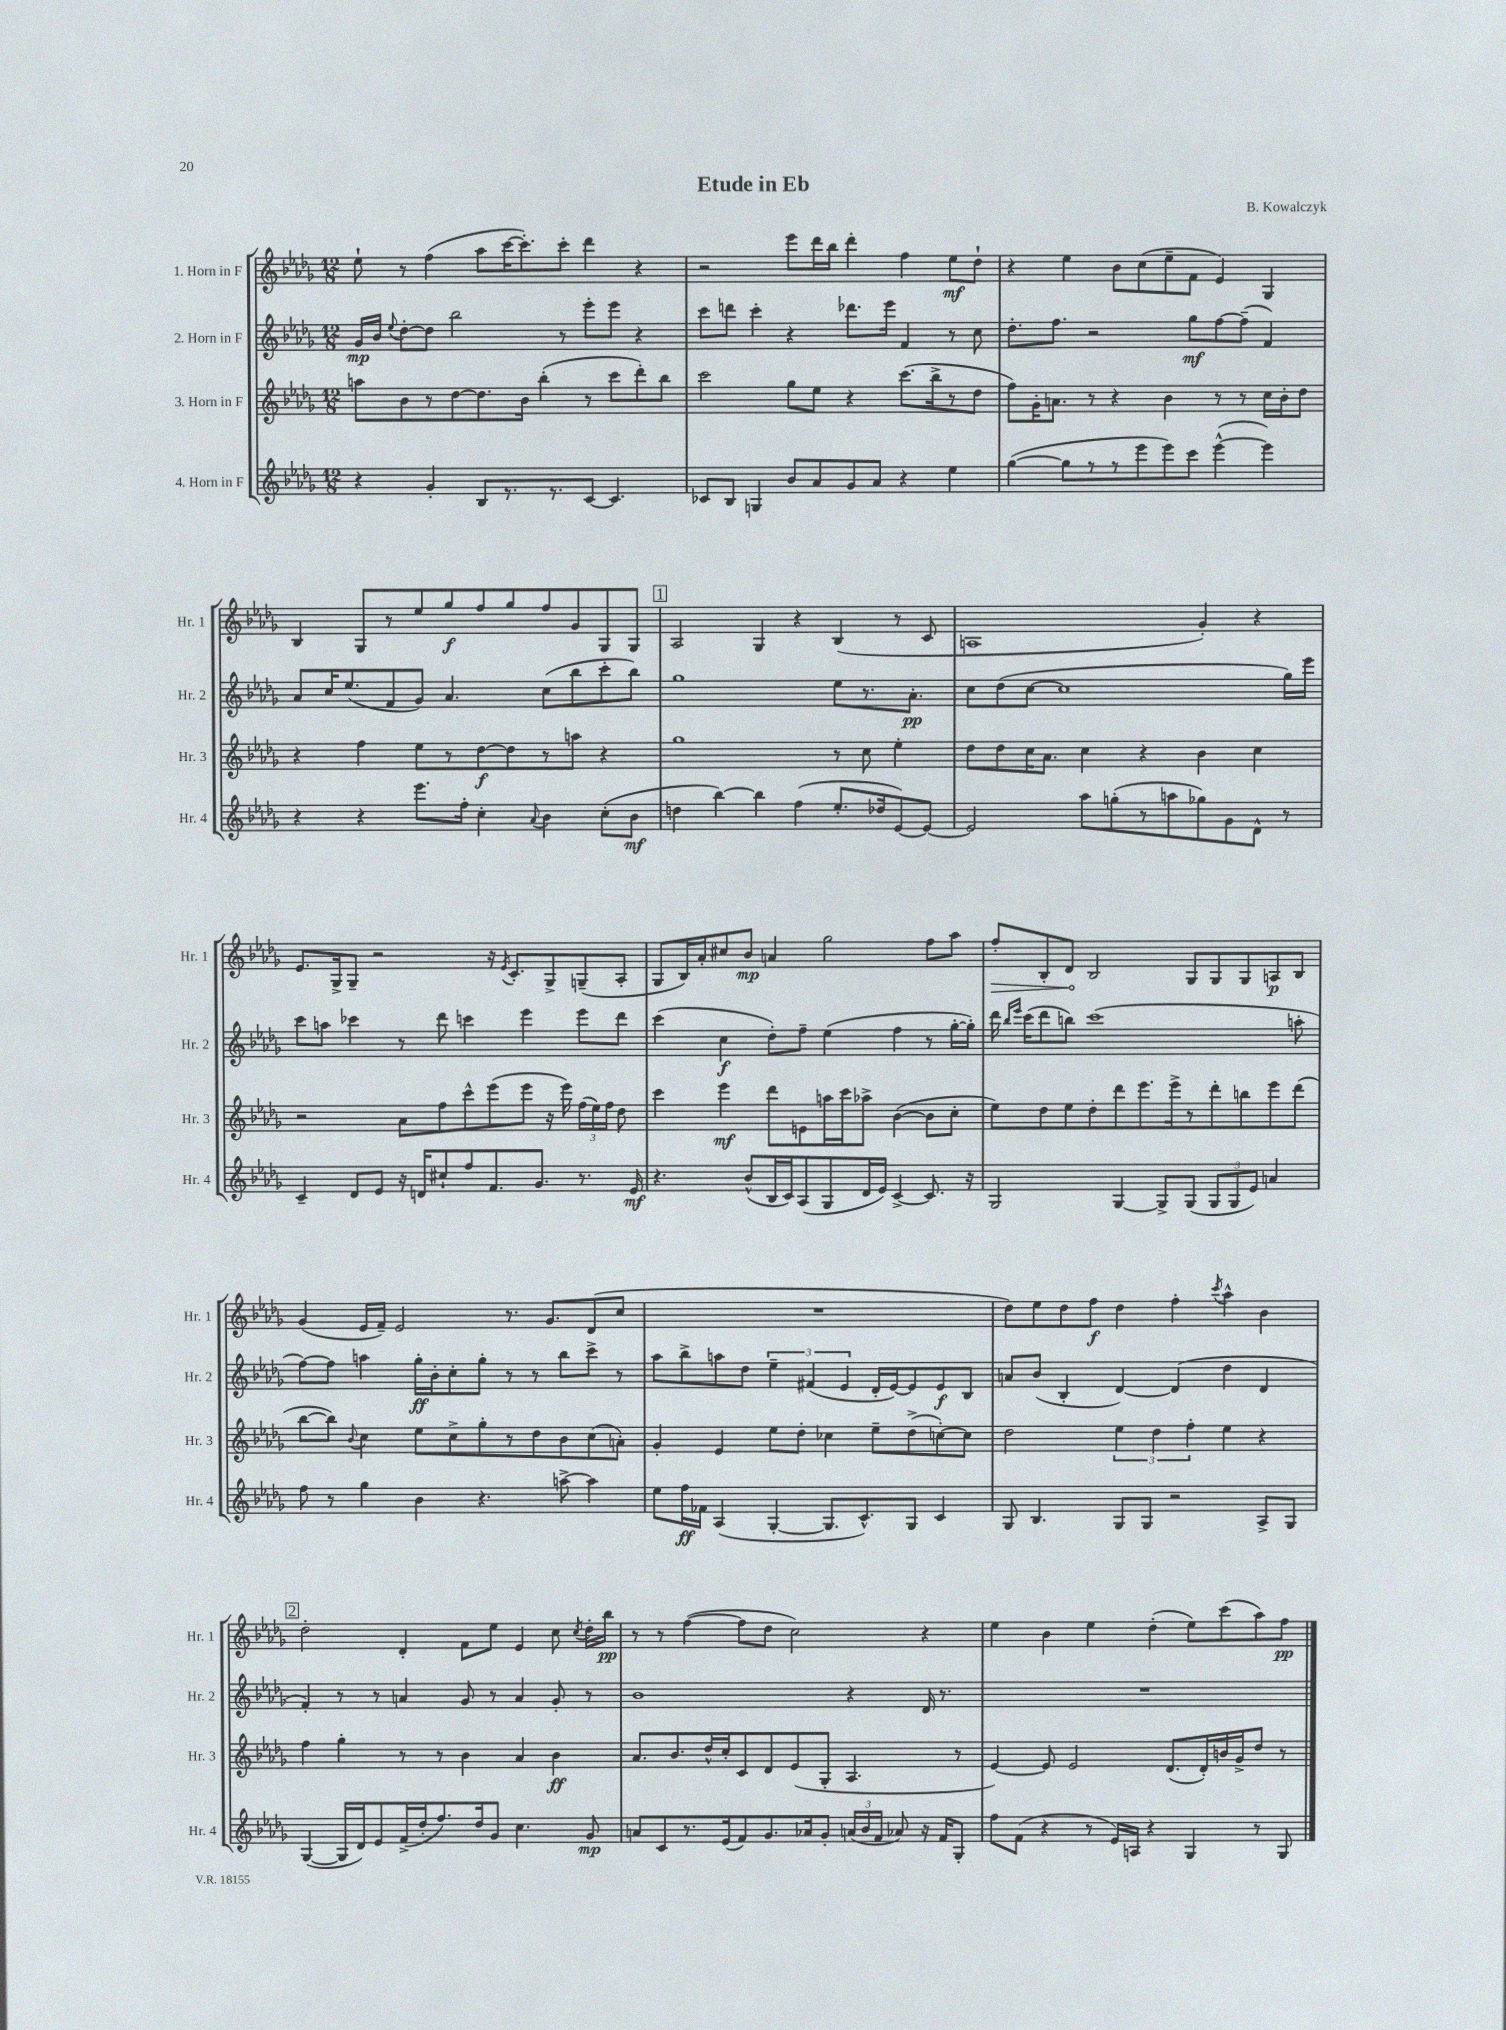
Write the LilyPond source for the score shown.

\header { title = "Etude in Eb" composer = "B. Kowalczyk" }
<<
\new StaffGroup <<
\new Staff = "s0" \with { instrumentName = "1. Horn in F" shortInstrumentName = "Hr. 1" } {
    \clef treble \key des \major \numericTimeSignature \time 12/8
    \autoBeamOff ees''8-! r8 f''4( aes''8[ c'''16~ c'''8.-.) c'''8]-. des'''4 r4 |
    r2 ees'''8[ des'''16 bes''16] des'''4-. f''4 ees''8[\mf des''8]-! |
    r4 ees''4 bes'8[ c''8( ees''8-- f'8] ees'4) ges4 |
    bes4 ges8[ r8 ees''8 ges''8\f f''8 ges''8 f''8 ges'8 ges8 ges8] |
    \mark \markup { \box "1" } aes2 ges4 r4 bes4( r8 c'8 |
    a1 ges'4-.) r4 |
    ees'8.[ ges16-> ges8]-- r2 r16 \acciaccatura { ees'8 } c'8.[-. ges8-> g8--( aes8]-. |
    ges8[ bes16) aes'16-. cis''8 bes'8]\mp a'4 ges''2 f''8[ aes''8] |
    \once \override Hairpin.circled-tip = ##t f''8[-.\> bes8-. des'8]\! bes2 ges8[ ges8 ges8 a8\p bes8] |
    ges'4( ees'16[ f'16]--) ees'2 r8. ges'8.[ des'8( c''8] |
    R1. |
    des''8[) ees''8 des''8 f''8]\f des''4 f''4-. \acciaccatura { c'''8 } aes''4-^ bes'4 |
    \mark \markup { \box "2" } des''2-. des'4-. f'8[ ees''8] ees'4 c''8 \acciaccatura { c''8 } des''16[-. bes''16]\pp |
    r8 r8 f''4~( f''8[ des''8] c''2) r4 |
    ees''4 bes'4 ees''4 des''4-.( ees''8[) c'''8( aes''8) f''8]\pp \bar "|." |
}
\new Staff = "s1" \with { instrumentName = "2. Horn in F" shortInstrumentName = "Hr. 2" } {
    \clef treble \key des \major \numericTimeSignature \time 12/8
    \autoBeamOff ges'16[\mp bes'16] \appoggiatura { ees''8 } des''8[~-. des''8] bes''2 r8 ees'''8[-. ees'''8] r4 |
    c'''8[ d'''8] c'''4-. r4 des'''8.[ ees'''16] f'4 r8 c''8 |
    des''8.[-. f''8.] r2 ges''8[\mf f''8~ f''8]--( f'4) |
    aes'8[ c''16 ees''8.( f'8 ges'8]) aes'4. c''8[( bes''8 c'''8-. bes''8]) |
    \mark \markup { \box "1" } ges''1 ees''8[ r8. aes'8.]-.\pp |
    c''8[ des''8( c''8]~ c''1 ges''16[) ees'''16] |
    c'''8[ a''8] ces'''4 r8 des'''8 c'''4 ees'''4 ees'''8[ des'''8] |
    c'''4( c''4\f des''8[-.) f''8]-- ees''4( f''4 r8 ges''16[~-. ges''16]-.) |
    des'''16 \grace { bes''16[ ees'''16] } c'''16[( des'''8 b''8]) c'''1( a''8-. |
    f''8[~) f''8] a''4 ges''16[-.\ff bes'16-. c''8-. ges''8]-. r8 r8 bes''8[ c'''8]-> r8 |
    aes''8[ bes''8-> a''8 des''8] \tuplet 3/2 { ees''4-- fis'4( ees'4 } des'16[-. ees'16~) ees'8 ees'8\f bes8] |
    a'8[ bes'8]( bes4-. des'4~) des'4( des''4 des'4 |
    \mark \markup { \box "2" } f'4-.) r8 r8 a'4 ges'8 r8 a'4 ges'8-. r8 |
    bes'1 r4 des'16 r8. |
    R1. \bar "|." |
}
\new Staff = "s2" \with { instrumentName = "3. Horn in F" shortInstrumentName = "Hr. 3" } {
    \clef treble \key des \major \numericTimeSignature \time 12/8
    \autoBeamOff a''8[ bes'8 r8 des''8~ des''8. bes'16] bes''4-.( r8 c'''8[ des'''8-.) bes''8] |
    c'''2 ges''8[ ees''8] r4 c'''8.[( bes''16-> r8 des''8] |
    f''8[) ges'16-. a'8.] r8 r4 bes'4 r8 r8 c''16[ bes'16-. des''8] |
    r4 f''4 ees''8[ r8 des''8~\f des''8 r8 a''8] r4 |
    \mark \markup { \box "1" } ges''1 r8 c''8 ees''4-. |
    des''8[ des''8 c''16 aes'8.] c''4 r4 bes'4 c''4 |
    r2 aes'8[ f''8 c'''8-^ ees'''8( ees'''8] r16 ees'''16) \tuplet 3/2 { f''16[( ees''16) f''16] } des''8 |
    c'''4 ees'''4\mf des'''8[ e'8 a''16 c'''16 aes''8]-> bes'4~( bes'8[ c''8]-. |
    ees''8[) des''8 ees''8 des''8-. des'''8 ees'''8. ees'''16-> r8 des'''8-. b''8 ees'''8 des'''8]( |
    bes''8[~ bes''8]) \appoggiatura { bes'8 } c''4 ees''8[ c''8-> ges''8-. r8 des''8 bes'8 c''8( a'8]-.) |
    ges'4-. ees'4 ees''8[ des''8]-. ces''4 ees''8[-- des''8->( c''8~-.) c''8] |
    des''2 \tuplet 3/2 { ees''4 des''4 f''4-. } ees''4 r4 |
    \mark \markup { \box "2" } f''4 ges''4-. r8 r8 bes'4 aes'4 bes'4\ff |
    aes'8.[ bes'8. des''16-^ c''16-. c'8 des'8 ees'8( ges8]-. aes4. r8 |
    ees'4~) ees'8 ees'2 des'8.[( des'16-.) b'16 ges'16-> des''8] r8 \bar "|." |
}
\new Staff = "s3" \with { instrumentName = "4. Horn in F" shortInstrumentName = "Hr. 4" } {
    \clef treble \key des \major \numericTimeSignature \time 12/8
    \autoBeamOff r4 ges'4-. bes8[ r8. r8. c'8]~ c'4. |
    ces'8[ bes8] g4 bes'8[ aes'8 ges'8 aes'8] r4 ees''4 |
    ges''4~( ges''8[ r8 r8 ees'''8 ees'''8) c'''8] ees'''4~-^( ees'''4) |
    r4 r4 ees'''8.[ f''16]-. c''4-. \appoggiatura { aes'8 } bes'4 c''8[-.( bes'8]\mf |
    \mark \markup { \box "1" } d''4 bes''4~) bes''4 f''4( ees''8.[-. des''16 ees'8~) ees'8]~ |
    ees'2 aes''8[ g''8-.( r8 a''8 ges''8) ges'8 des'8]-^ r8 |
    c'4-- des'8[ ees'8] r16 d'16[ cis''8-! f''8 f'8. ges'8.] r8. ees'16\mf |
    r4. bes'8[-^( bes16 c'16) aes8( ges8 des'16 ees'16]) c'4~-> c'8. r16 |
    ges2 ges4~ ges8[-> ges8]( \tuplet 3/2 { ges8[ ges8 ees'8]) } a'4 |
    f''8 r8 ges''4 bes'4 r4. a''8~-> a''4 |
    ees''8[ f''16\ff fes'16] aes4( ges4~-. ges8.[ c'8.-^) ges8] c'4 |
    ges8 bes4. ges8[ ges8] r2 aes8[-> ges8] |
    \mark \markup { \box "2" } ges4~( ges16[ des'16) ees'8 f'16->( des''16-. f''8.) des''16 ges'8] c''4. ges'8\mp |
    a'8[ c'8 r8. ees'16( f'8) ges'8. aes'16 ges'8]-. \tuplet 3/2 { a'16[( bes'16 f'16] } aes'8) r16 f'16[ ges8]-. |
    f''8[ f'8]( r4 r8 ees'16[) a16] r4 ges4 r8 ges8 \bar "|." |
}
>>
>>
\layout { \context { \Score \remove "Bar_number_engraver" } }
